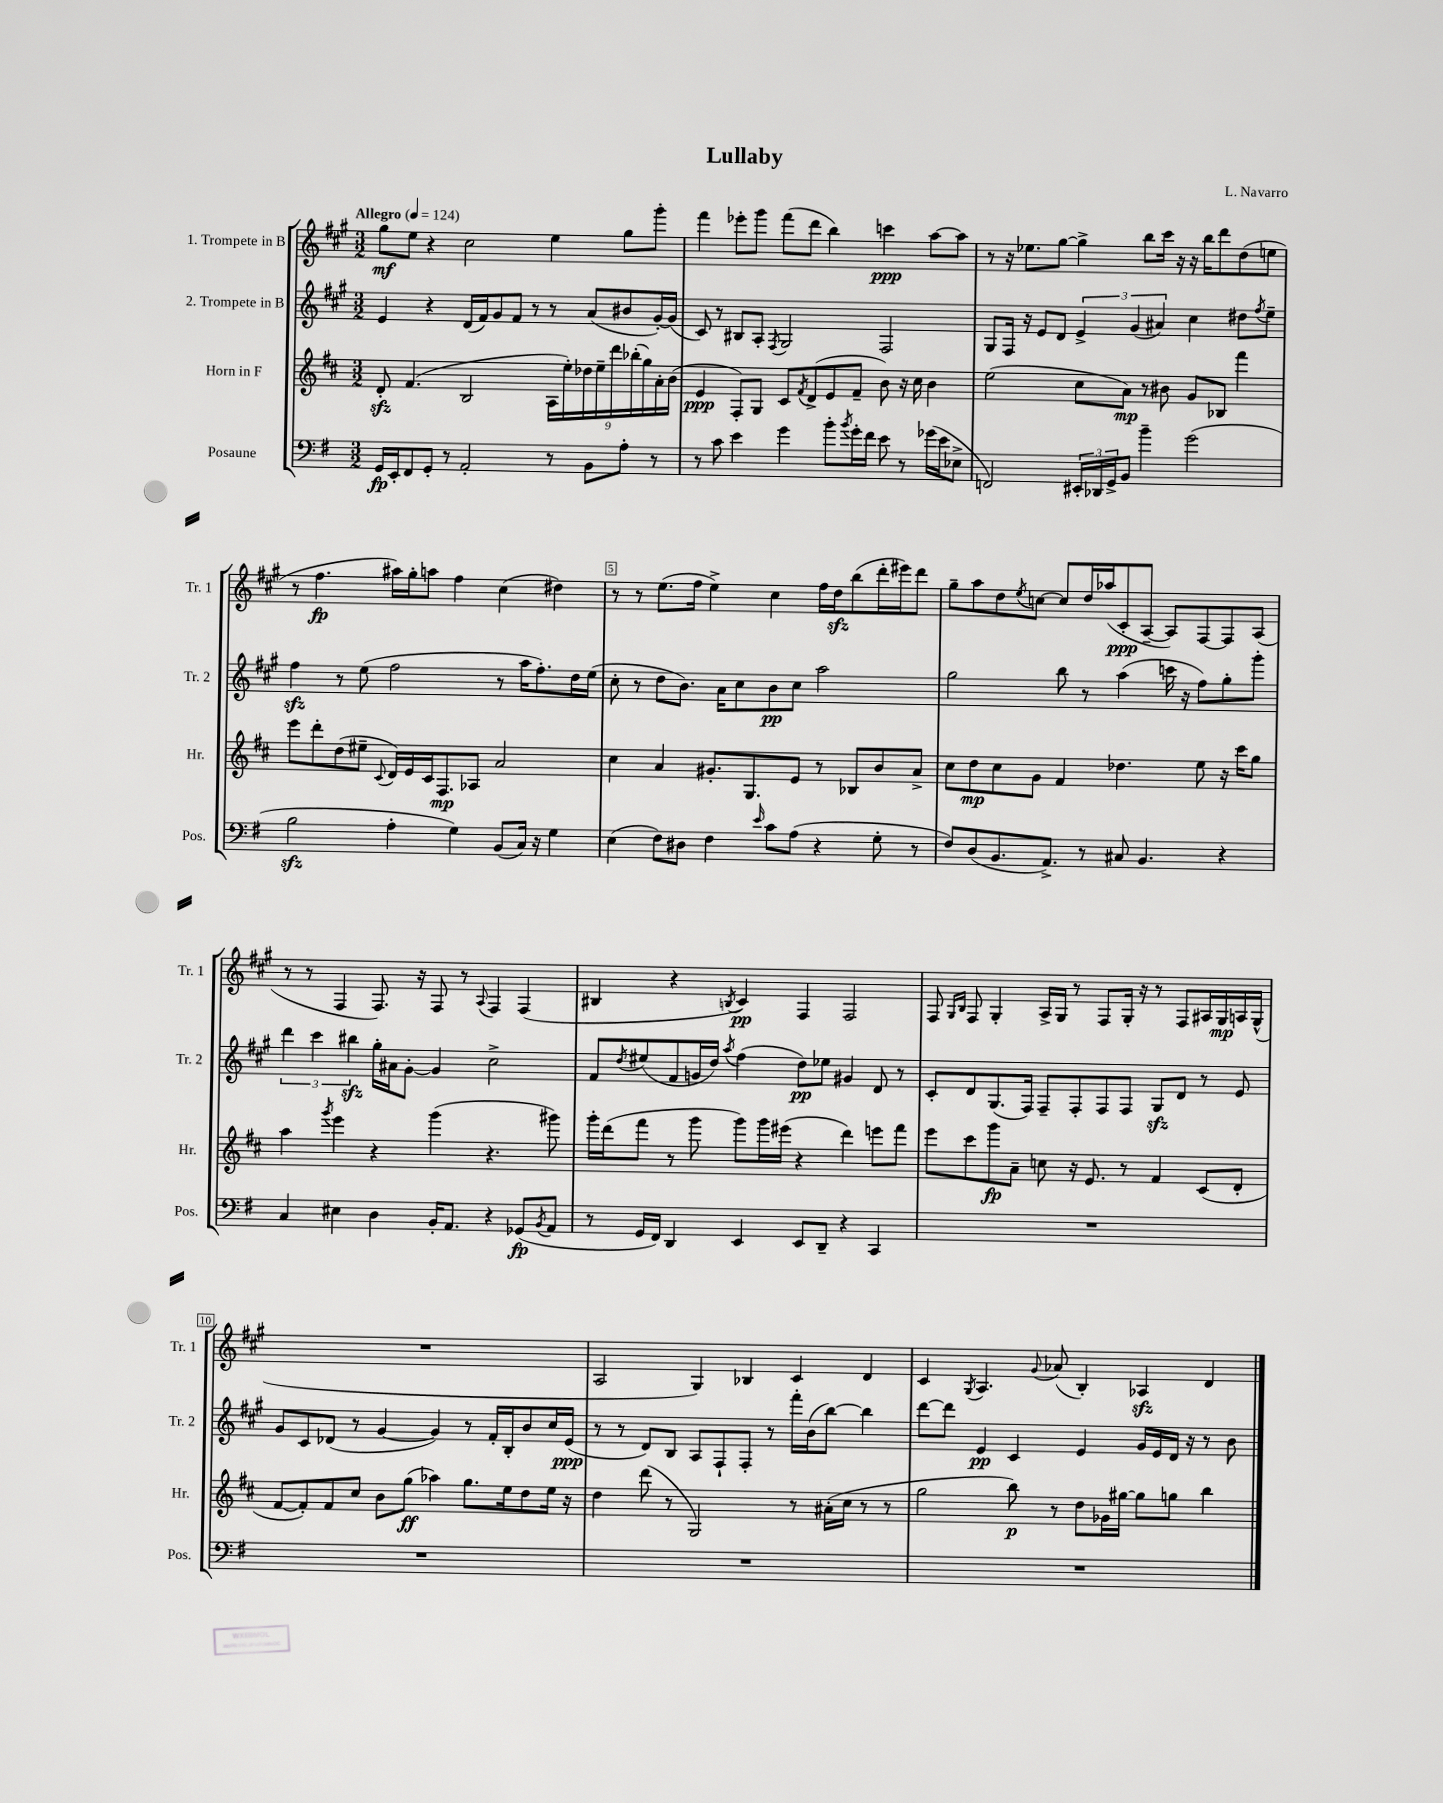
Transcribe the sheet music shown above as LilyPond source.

\header { title = "Lullaby" composer = "L. Navarro" }
<<
\new StaffGroup <<
\new Staff = "s0" \with { instrumentName = "1. Trompete in B" shortInstrumentName = "Tr. 1" } {
    \clef treble \key a \major \numericTimeSignature \time 3/2 \tempo "Allegro" 4 = 124
    gis''8\mf e''8 r4 cis''2 e''4 gis''8 gis'''8-. |
    fis'''4 ees'''8-. gis'''8 fis'''8( d'''8 b''4) c'''4\ppp a''8~ a''8 |
    r8 r16 ees''8. gis''8~ gis''4-> b''8 cis'''16 r16 r16 b''16 d'''8 d''8( e''8 |
    r8 fis''4.\fp ais''16) gis''16-. a''8 fis''4 cis''4( dis''4) |
    r8 r8 e''8.( fis''16 e''4->) cis''4 fis''16 d''16\sfz b''8( d'''16-. eis'''16) d'''8 |
    gis''8-- a''8 d''8 \acciaccatura { e''8 } c''8~ c''8 d''16 aes''16( cis'8-.\ppp a8~-- a8) fis8~ fis8 a8( |
    r8 r8 fis4 fis8.) r16 fis8 r8 \appoggiatura { a8 } fis4 fis4( |
    bis4 r4 \acciaccatura { b8 } cis'4\pp) fis4 fis2 |
    fis8 \grace { gis16 b16 } fis8 gis4-. a16-> gis16 r8 fis8 gis16-. r16 r8 fis8 ais16 gis16\mp a16 gis16-^( |
    R1. |
    a2 gis4) bes4 cis'4 d'4 |
    cis'4 \acciaccatura { gis8 } a4. \appoggiatura { gis'8 } aes'8( b4-.) aes4\sfz d'4 \bar "|." |
}
\new Staff = "s1" \with { instrumentName = "2. Trompete in B" shortInstrumentName = "Tr. 2" } {
    \clef treble \key a \major \numericTimeSignature \time 3/2
    e'4 r4 d'16( fis'16) gis'8 fis'8 r8 r8 a'8( bis'8 gis'16~-.) gis'16( |
    cis'8) r8 bis8 a8-. \acciaccatura { fis8 } gis2 fis2 |
    gis8 fis16 r16 e'8 d'8 \tuplet 3/2 { e'4-> gis'4( ais'4) } cis''4 dis''8 \acciaccatura { fis''8 } e''8-- |
    fis''4\sfz r8 e''8( fis''2 r8 a''16 fis''8.-.) d''16 e''16( |
    cis''8-. r8 d''8 b'8.) a'16 cis''8 b'8\pp cis''8 a''2 |
    gis''2 b''8 r8 a''4( c'''16 r16 fis''8) gis''8-. gis'''8-. |
    \tuplet 3/2 { d'''4 cis'''4 bis''4\sfz } gis''16-. ais'16 gis'8~-. gis'4 cis''2-> |
    fis'8 \acciaccatura { d''8 } eis''8( fis'8 g'16 d''16) \acciaccatura { a''8 } fis''4( d''8\pp) ees''8 gis'4 d'8 r8 |
    cis'8-. d'8 gis8.( fis16) fis8-- fis8-. fis8 fis8 gis8\sfz d'8 r8 e'8 |
    gis'8 cis'8 des'8( r8 gis'4~ gis'4) r8 fis'16-. b16-. b'8 cis''16 e'16\ppp( |
    r8 r8 d'8) b8 a8 fis8-! fis8-. r8 fis'''16-. b'16( b''8~) b''4 |
    d'''8~ d'''8 e'4\pp cis'4 e'4 gis'16 e'16 d'16 r16 r8 b'8 \bar "|." |
}
\new Staff = "s2" \with { instrumentName = "Horn in F" shortInstrumentName = "Hr." } {
    \clef treble \key d \major \numericTimeSignature \time 3/2
    d'8-.\sfz fis'4.( b2 \tuplet 9/8 { a16 e''16-.) des''16 e''16-- d'''16 bes''16-.( g''16) a'16-. b'16( } |
    e'4\ppp fis8-.) g8 cis'8 \acciaccatura { fis'8 } d'8->( e'8 fis'8-- b'8) r16 cis''16 b'4 |
    e''2( cis''8 a'8\mp) r8 bis'8 g'8 bes8 fis'''4 |
    e'''8 d'''8-. d''8( eis''8-- \appoggiatura { cis'8 } d'16) e'16 cis'16 fis8.\mp aes8 a'2 |
    cis''4 a'4 gis'8.-. g8. e'8 r8 bes8 b'8 a'8-> |
    cis''8 d''8\mp cis''8 g'8 fis'4 des''4. e''8 r16 cis'''16 g''8 |
    a''4 \acciaccatura { g'''8 } e'''4 r4 g'''4( r4. gis'''8) |
    g'''16-. d'''16( fis'''8 r8 g'''8 g'''8) g'''16 eis'''16( r4 d'''4) e'''8 fis'''8 |
    e'''8 cis'''8 g'''8\fp a'8-- c''8 r16 e'8. r8 fis'4 cis'8( d'8-. |
    fis'8~ fis'8-.) fis'8 cis''8 b'8 g''8\ff( aes''4) g''8. e''16 d''8 e''16 r16 |
    d''4 d'''8( r8 g2) r8 ais'16-.( cis''16 r8 r8 |
    g''2 b''8\p) r8 d''8 ges'16 gis''16~ gis''8 g''8 b''4 \bar "|." |
}
\new Staff = "s3" \with { instrumentName = "Posaune" shortInstrumentName = "Pos." } {
    \clef bass \key g \major \numericTimeSignature \time 3/2
    g,16\fp e,16-. fis,8 g,8-. r8 a,2-. r8 b,8 a8-. r8 |
    r8 c'8 e'4 g'4 b'8-. \acciaccatura { b'8 } g'16-. fis'16 e'8 r8 ges'16( e'16 ees8-> |
    f,2) \tuplet 3/2 { eis,16-. des,16 g,16-> } b,8 b'4-- g'2( |
    b2\sfz a4-. g4) b,8( c16) r16 g4 |
    e4( fis8) dis8 fis4 \grace { e'16 } c'8 a8( r4 g8-. r8 |
    fis8) d8( b,8. a,8.->) r8 cis8 b,4. r4 |
    c4 eis4 d4 b,16-. a,8. r4 ges,8\fp( \acciaccatura { b,8 } a,8 |
    r8 g,16 fis,16) d,4 e,4 e,8 d,8-- r4 c,4 |
    R1. |
    R1. |
    R1. |
    R1. \bar "|." |
}
>>
>>
\layout { \context { \Score \override BarNumber.break-visibility = ##(#f #t #t) barNumberVisibility = #(every-nth-bar-number-visible 5) \override BarNumber.stencil = #(make-stencil-boxer 0.1 0.3 ly:text-interface::print) } }
